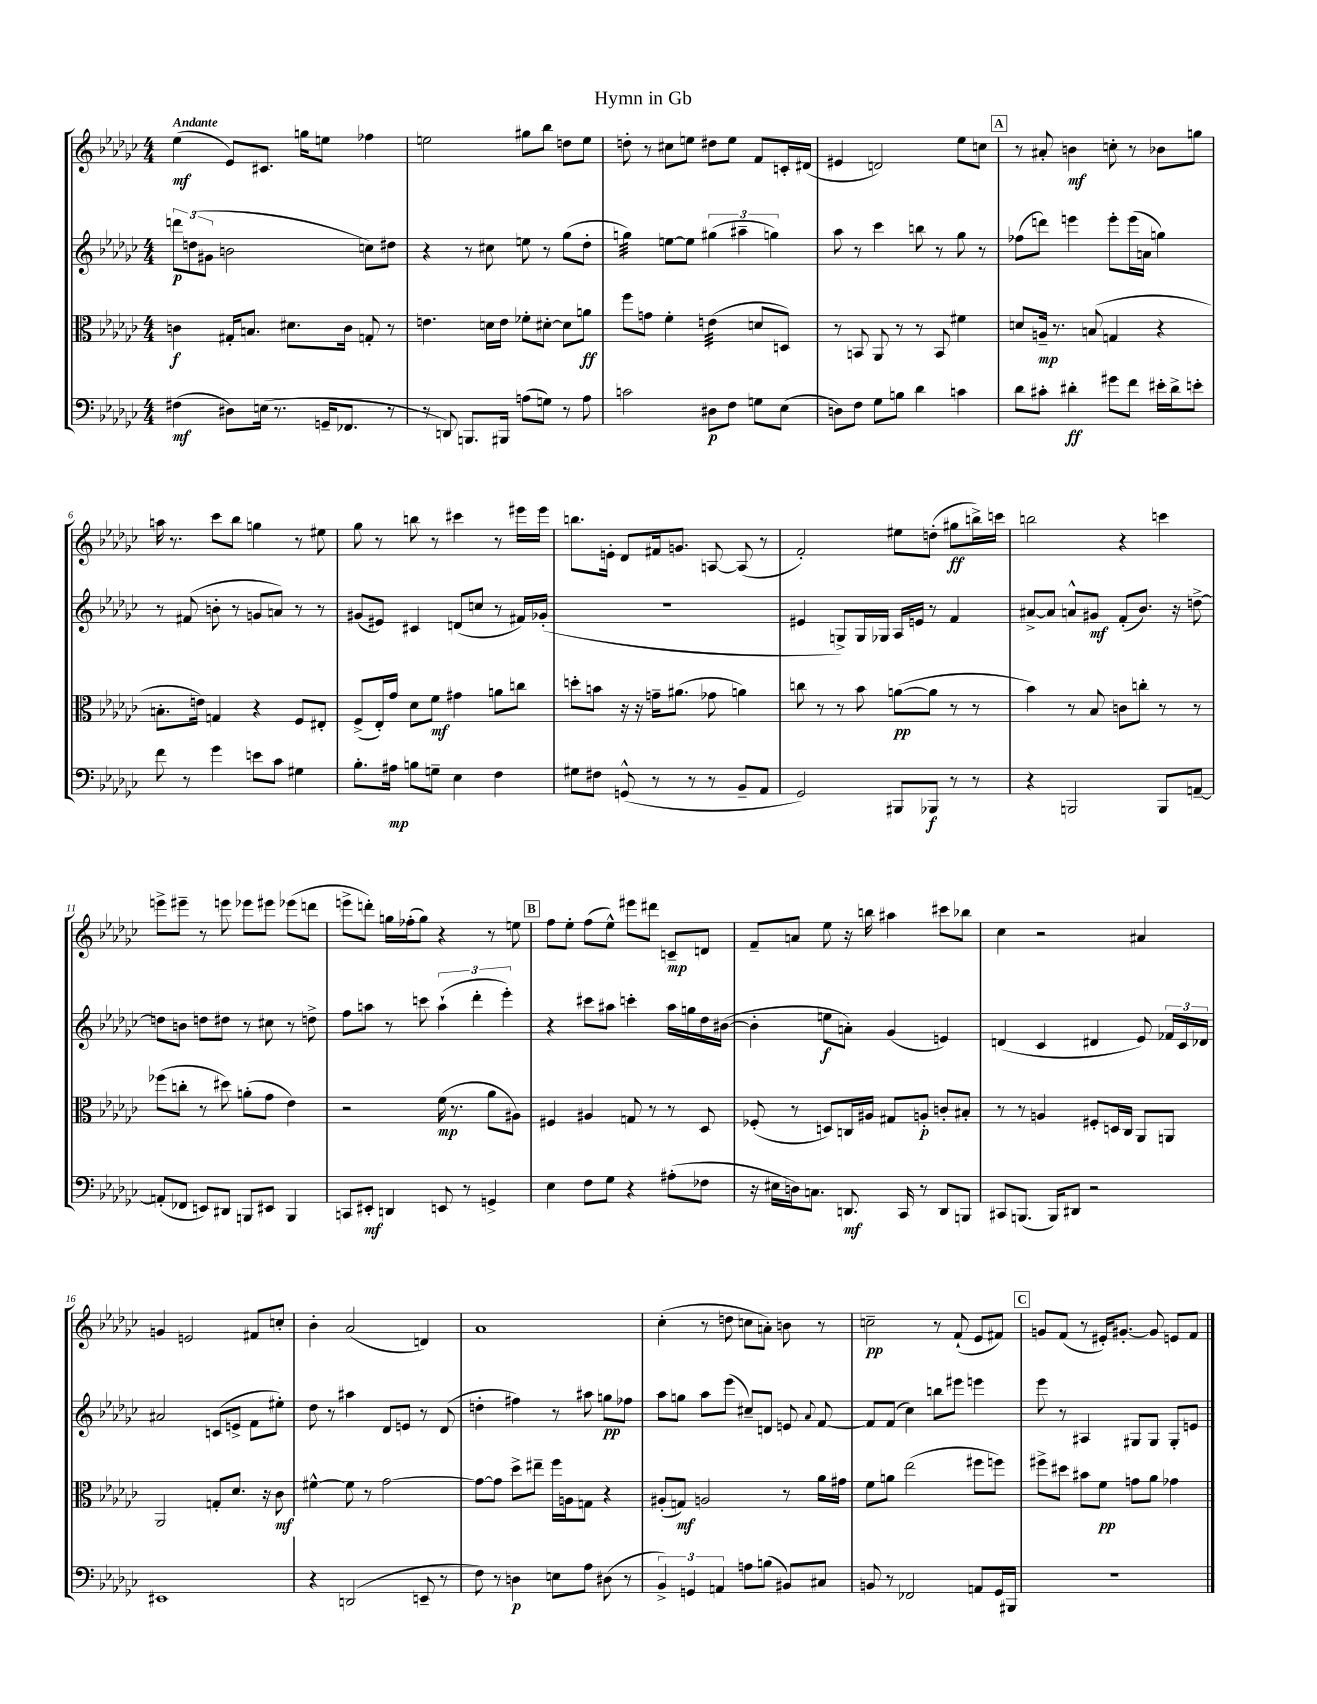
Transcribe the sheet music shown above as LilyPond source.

\header { title = "Hymn in Gb" }
<<
\new StaffGroup <<
\new Staff = "s0" {
    \clef treble \key ges \major \numericTimeSignature \time 4/4 \tempo "Andante"
    \autoBeamOff ees''4\mf( ees'8[) cis'8.] g''16[ e''8] fes''4 |
    e''2 gis''8[ bes''8] d''8[ e''8] |
    d''8-. r8 cis''8[ e''8] dis''8[ e''8] f'8[ c'16-. dis'16]( |
    eis'4 d'2) ees''8[ c''8] |
    \mark \markup { \box "A" } r8 ais'8-. b'4\mf c''8-. r8 bes'8[ g''8] |
    a''16 r8. ces'''8[ bes''8] g''4 r8 eis''8 |
    ges''8 r8 b''8 r8 cis'''4 r8 eis'''16[ eis'''16] |
    b''8.[ e'16]-. des'8[ fis'16 g'8.] a8~ a8( r8 |
    f'2-.) eis''8[ d''8]-.( gis''8[\ff b''16->) c'''16] |
    b''2 r4 c'''4 |
    e'''8[-> eis'''8]-- r8 e'''8 ees'''8[ eis'''8] ees'''8[( d'''8] |
    e'''8[-> d'''8]-.) g''16[ fes''16-.( g''8]) r4 r8 e''8 |
    \mark \markup { \box "B" } f''8[ ees''8]-. f''8[( ees''8]-^) eis'''8[ dis'''8] c'8[--\mp d'8] |
    f'8[-- a'8] ees''8 r16 b''16 ais''4 cis'''8[ bes''8] |
    ces''4 r2 ais'4 |
    g'4 e'2 fis'8[ c''8]-. |
    bes'4-. aes'2( d'4) |
    aes'1 |
    ces''4-.( r8 d''8 c''8[ a'8]-.) b'8 r8 |
    c''2--\pp r8 f'8-!( ees'8[ fis'8]) |
    \mark \markup { \box "C" } g'8[ f'8]( r8 eis'16[-.) gis'8.]~-. gis'8 e'8[ f'8] \bar "|." |
}
\new Staff = "s1" {
    \clef treble \key ges \major \numericTimeSignature \time 4/4
    \autoBeamOff \tuplet 3/2 { d'''8[\p d''8( gis'8] } b'2 c''8[) dis''8] |
    r4 r8 cis''8 e''8 r8 ges''8[( des''8]-. |
    g''4:32) e''8[~ e''8] \tuplet 3/2 { gis''4( ais''4-- g''4) } |
    aes''8 r8 ces'''4 b''8 r8 ges''8 r8 |
    \mark \markup { \box "A" } fes''8[( d'''8]) e'''4 e'''8[-. e'''16( a'16] g''4) |
    r8 fis'8( b'8-. r8 g'8[ a'8]) r8 r8 |
    gis'8[( eis'8]) cis'4 d'8[( c''8] r8 fis'16[) ges'16]-.( |
    R1 |
    eis'4 g8[->) g16 ges16] aes16[ e'16] r8 f'4 |
    ais'8[~-> ais'8] a'8[-^ gis'8]\mf f'8[-.( bes'8.]) r16 d''8~-> |
    d''8[ b'8] d''8[ dis''8] r8 cis''8 r8 d''8-> |
    f''8[ a''8] r8 c'''8 \tuplet 3/2 { a''4-!( des'''4-. ees'''4-.) } |
    \mark \markup { \box "B" } r4 cis'''8[ ais''8] c'''4-. ais''16[ g''16 des''16 bis'16]~( |
    bis'4-. e''8[\f a'8]-.) ges'4( e'4) |
    d'4( ces'4 dis'4 ees'8) \tuplet 3/2 { fes'16[ ces'16 des'16] } |
    ais'2 c'8[( e'8]-> f'8[ eis''8]-.) |
    des''8 r8 ais''4 des'8[ e'8] r8 des'8( |
    d''4-. fis''4) r8 ais''8 g''8[\pp fes''8] |
    aes''8[ g''8] aes''8[ ees'''8]( cis''8[--) d'8] e'8 \appoggiatura { aes'8 } f'8~ |
    f'8[ f'8]( ces''4) b''8[ eis'''8] e'''4 |
    \mark \markup { \box "C" } ees'''8 r8 ais4 gis8[ gis8] gis8[-. e'8] \bar "|." |
}
\new Staff = "s2" {
    \clef alto \key ges \major \numericTimeSignature \time 4/4
    \autoBeamOff c'4\f gis16[-. b8.] dis'8.[ c'16] g8-. r8 |
    e'4. d'16[ e'16] fes'8[-. dis'8]~-. dis'8[ a'8]\ff |
    f''8[ g'8] f'4-. e'4:32( d'8[ d8]) |
    r8 b,8 aes,8 r8 r8 b,8 fis'4 |
    \mark \markup { \box "A" } d'8[ a16]--\mp r8. b8( g4 r4 |
    b8.[-. e'16]) g4 r4 f8[ eis8]-. |
    f8[->( ees16-.) ges'16] des'8[ f'8]\mf gis'4 a'8[ c''8] |
    d''8[-. b'8] r16 r16 g'16[-- ais'8.]( ges'8 a'4) |
    c''8 r8 r8 bes'8 a'8[~\pp( a'8] r8 r8 |
    bes'4) r8 bes8 c'8[ c''8]-. r8 r8 |
    fes''8[( c''8]-. r8 dis''8) a'8[-.( ges'8] ees'4) |
    r2 f'16\mp( r8. aes'8[ ais8]) |
    \mark \markup { \box "B" } fis4 ais4 g8 r8 r8 des8 |
    fes8-.( r8 d8[) c16 ais16] gis8[ a8]-.\p c'8[-. bis8]-. |
    r8 r8 a4 fis8[-. d16 ces16] aes,8[ a,8] |
    aes,2 g8[-. des'8.] r16 ces'8\mf |
    fis'4~-^ fis'8 r8 ges'2~ |
    ges'8[~ ges'8] des''8[-> eis''8]-- f''16[ a16 g8] r4 |
    ais8[-.( g8]\mf) a2 r8 aes'16[ gis'16] |
    f'8[ a'8] ees''2( fis''8[ f''8]) |
    \mark \markup { \box "C" } fis''8[-> dis''8] bis'8[ f'8]\pp g'8[ aes'8] ges'4 \bar "|." |
}
\new Staff = "s3" {
    \clef bass \key ges \major \numericTimeSignature \time 4/4
    \autoBeamOff fis4\mf( dis8[) e16]( r8. g,16[-- fes,8.] r8 |
    r8 d,8) b,,8.[ bis,,16] a8[( g8]) r8 a8 |
    c'2 dis8[\p f8] g8[ ees8]( |
    d8[) f8] ges8[ b8] des'4 c'4 |
    \mark \markup { \box "A" } des'8[ cis'8]-. dis'4-.\ff gis'8[ f'8] eis'16[-. dis'16-> e'8]-. |
    f'8 r8 ges'4 e'8[ ces'8] gis4 |
    bes8.[-. ais16]\mp b8[ g8]-- ees4 f4 |
    gis8[ fis8] g,8-^( r8 r8 r8 bes,8[-- aes,8] |
    ges,2) bis,,8[ bes,,8]\f r8 r8 |
    r4 b,,2 b,,8[ a,8]~-- |
    a,8[-.( fes,8] e,8[) dis,8] b,,8[ eis,8] b,,4 |
    c,8[ eis,8]-.\mf d,4 e,8 r8 g,4-> |
    \mark \markup { \box "B" } ees4 f8[ ges8] r4 ais8[-.( fes8] |
    r16 eis16[ d16) c8.] d,8.\mf ces,16 r8 d,8[ b,,8] |
    cis,8[ b,,8.]( b,,16[) dis,8] r2 |
    eis,1 |
    r4 d,2( e,8-- r8 |
    f8) r8 d4\p e8[ aes8] dis8( r8 |
    \tuplet 3/2 { bes,4->) g,4 a,4 } a8[ b8]( bis,8[) cis8] |
    b,8 r8 fes,2 a,8[ ges,16 bis,,16] |
    \mark \markup { \box "C" } R1 \bar "|." |
}
>>
>>
